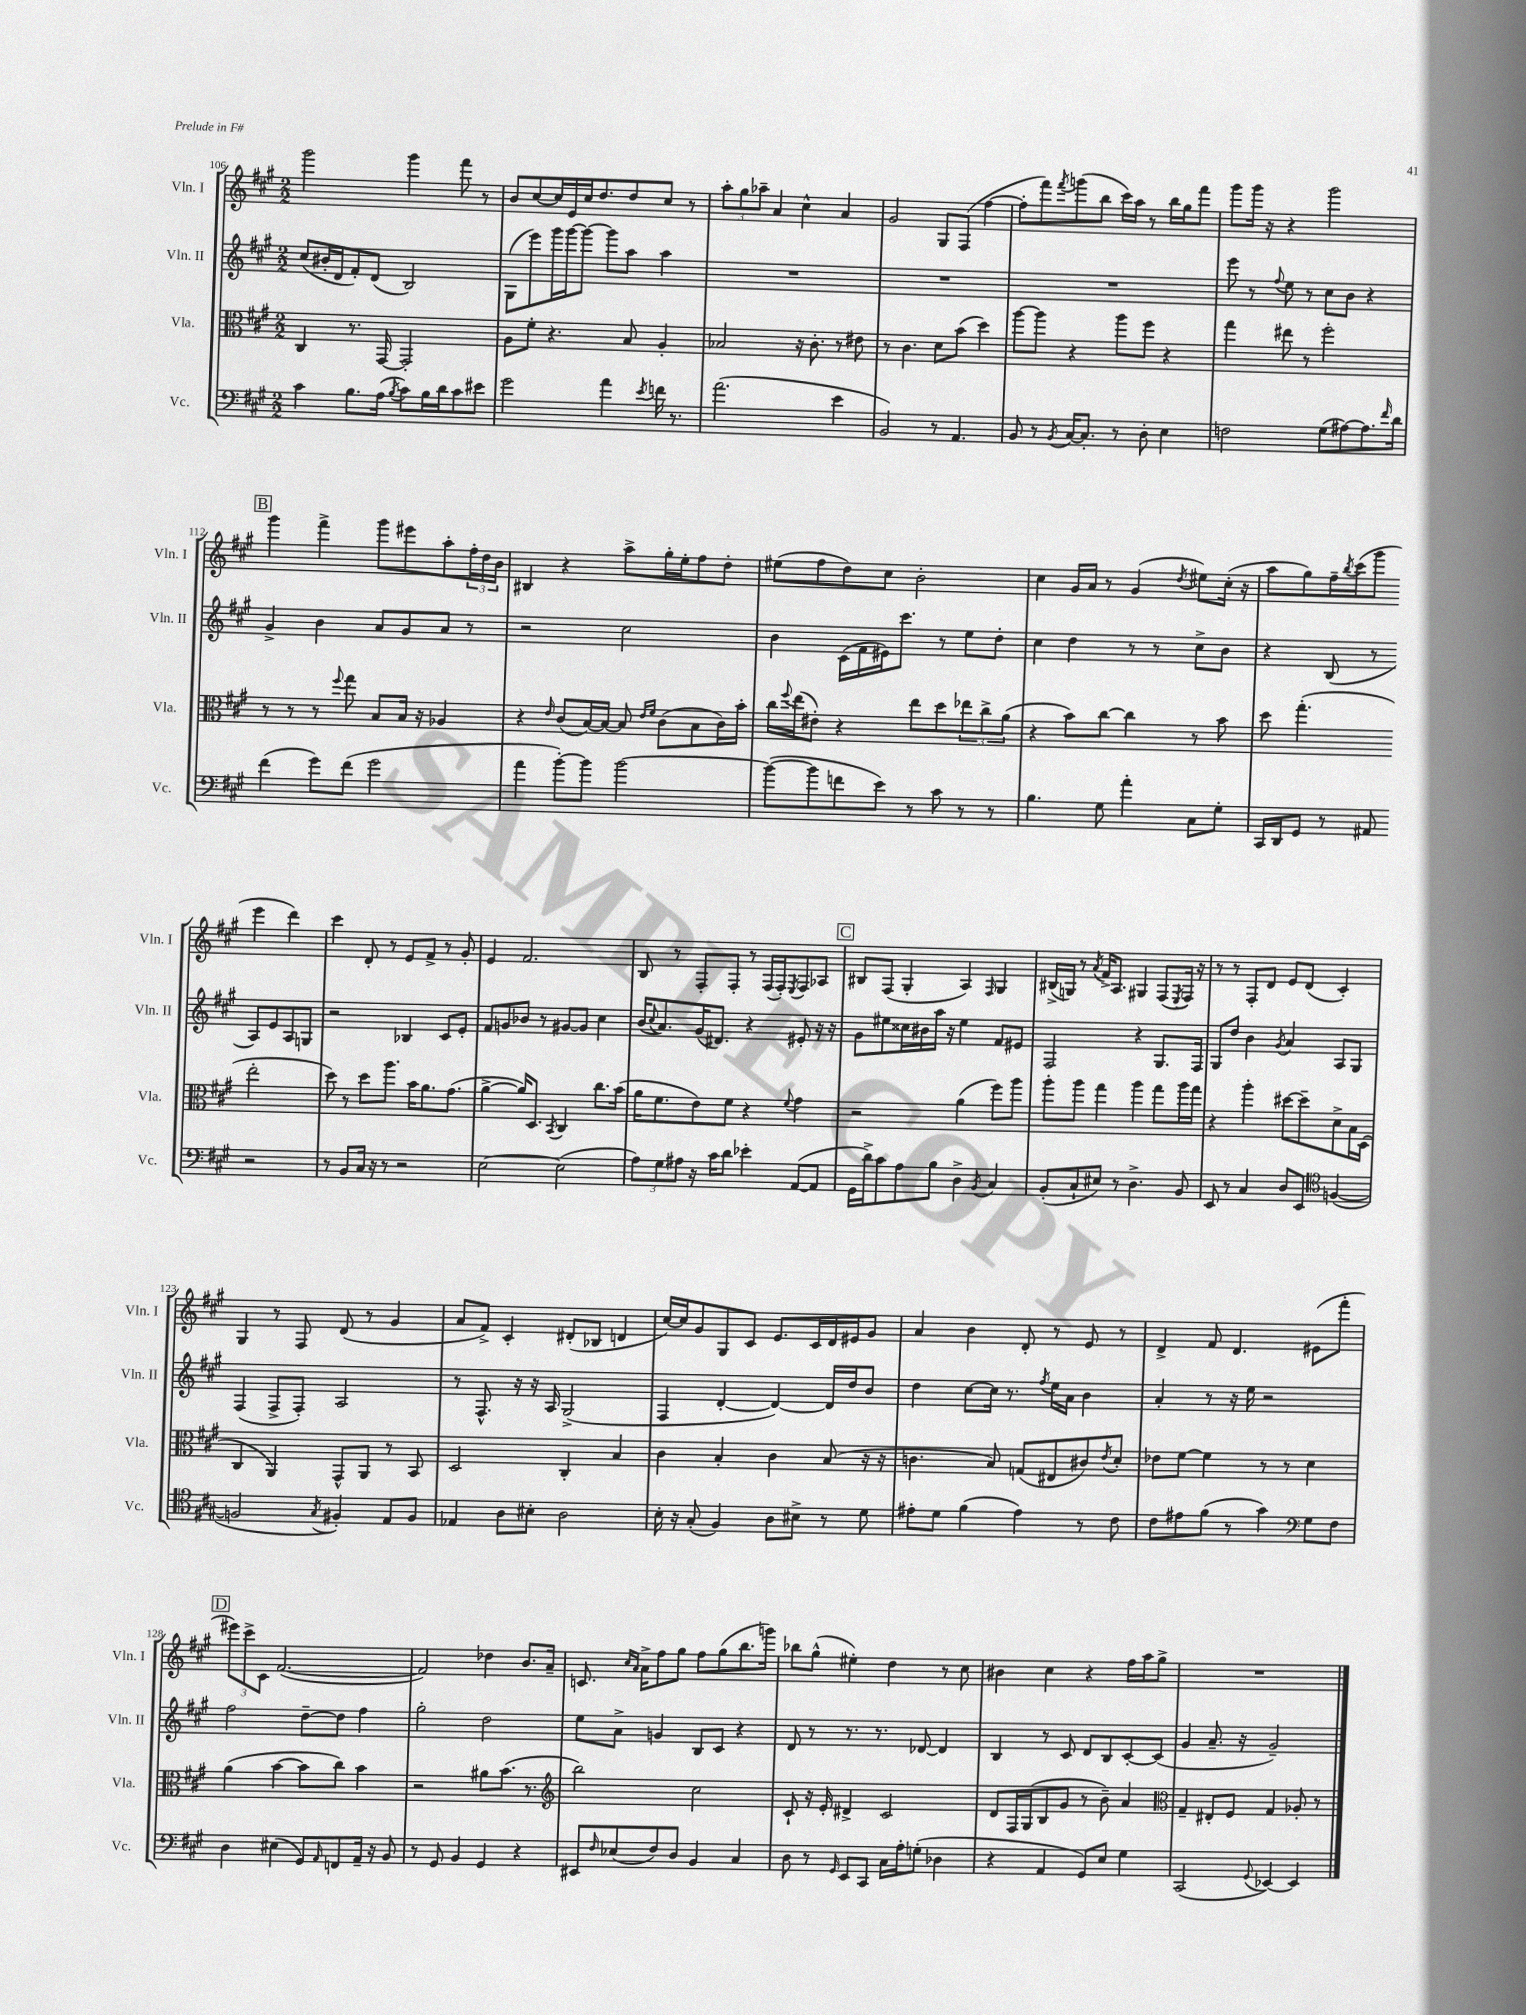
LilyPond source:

<<
\new StaffGroup <<
\new Staff = "s0" \with { instrumentName = "Vln. I" shortInstrumentName = "Vln. I" } {
    \clef treble \key a \major \numericTimeSignature \time 2/2
    gis'''2 gis'''4 fis'''8 r8 |
    b'8 cis''8~ cis''16 e'16 cis''16 d''8. d''8 cis''8 r8 |
    \tuplet 3/2 { a''8-. gis''8 aes''8-- } a'4 cis''4-^ a'4 |
    gis'2 gis8 fis8( fis''4~ |
    fis''8-. fis'''8) \acciaccatura { fis'''8 } g'''8( b''8 cis'''16) a''16 r8 b''16 gis''16 fis'''8 |
    gis'''8 gis'''16 r16 r4 gis'''2 |
    \mark \markup { \box "B" } gis'''4 fis'''4-> gis'''8 eis'''8 a''8-. \tuplet 3/2 { fis''16-. d''16 b'16 } |
    bis4 r4 a''8-> gis''16-. e''16-. fis''8 d''8-. |
    eis''8( fis''8 d''8) cis''8 b'2-. |
    cis''4 gis'16 a'16 r8 gis'4( \acciaccatura { d''8 } eis''8) cis''16-.( r16 |
    a''8 gis''8) fis''16-- \acciaccatura { b''8 } cis'''16( gis'''8 e'''4 d'''4) |
    cis'''4 d'8-. r8 e'8 fis'8-> r8 gis'8-. |
    e'4 fis'2. |
    b8 r8 fis8-. fis8-. r8 fis16( fis16-.) \acciaccatura { e8 } fis8 aes8 |
    \mark \markup { \box "C" } bis8 fis8( gis4-. a4) \grace { fis16 } gis4 |
    bis16->( g16) r8 \acciaccatura { a'8 } fis'16-> a8. gis4 fis8( \acciaccatura { e8 } fis16) r16 |
    r8 r8 fis8-. d'8 e'8 d'8( cis'4-.) |
    gis4 r8 fis8 d'8( r8 gis'4 |
    a'8 fis'8->) cis'4-. dis'8-.( bes8 d'4 |
    cis''16~) cis''16 gis'8 gis8 cis'8 e'8. cis'16 d'16 eis'16 gis'8 |
    a'4 b'4 d'8-. r8 e'8 r8 |
    d'4-> fis'8 d'4. eis'8( fis'''8-. |
    \mark \markup { \box "D" } \tuplet 3/2 { eis'''8) cis'''8-> cis'8 } fis'2.~( |
    fis'2) des''4 b'8. a'16-- |
    c'8. \grace { cis''16 a'16 } a'16-> fis''8 gis''8 fis''8 gis''8( b''8. g'''16) |
    bes''8 gis''8-^( eis''4-.) d''4 r8 cis''8 |
    bis'4 cis''4 r4 fis''16 a''16 gis''8-> |
    R1 \bar "|." |
}
\new Staff = "s1" \with { instrumentName = "Vln. II" shortInstrumentName = "Vln. II" } {
    \clef treble \key a \major \numericTimeSignature \time 2/2
    cis''8( bis'16-. d'16 fis'8-.) d'8( b2) |
    gis8( e'''8) gis'''16 gis'''16~ gis'''8~ gis'''8 a''8 a''4 |
    R1 |
    R1 |
    R1 |
    e'''8 r8 \appoggiatura { fis''8 } e''8 r8 cis''8 b'8 r4 |
    \mark \markup { \box "B" } gis'4-> b'4 a'8 gis'8 a'8 r8 |
    r2 cis''2 |
    b'4 cis'16( fis'16 eis'16) cis'''8. r8 e''8 d''8-. |
    cis''4 d''4 r8 r8 cis''8-> b'8 |
    r4 b8( r8 a8) e'8 a8 g8 |
    r2 bes4 cis'8 e'8-. |
    fis'8 g'8 bes'8 r8 gis'8~ gis'8 cis''4 |
    b'16( \appoggiatura { cis''8 } a'8.) gis'16( dis'8.) r4 eis'8-. r16 r16 |
    \mark \markup { \box "C" } gis'8 eis''8 cisis''16 bis'16 a''16 r16 eis''4 fis'8 eis'8 |
    fis2 r4 gis8. fis16 |
    gis8 d''8 b'4 \acciaccatura { gis'8 } a'4 a8 gis8 |
    fis4( fis8-> fis8-.) a2 |
    r8 fis8.-^ r16 r16 a16 gis2->( |
    fis4 d'4~-. d'4~) d'16 d''16 b'8 |
    d''4 cis''8~ cis''16 r8. \acciaccatura { fis''8 } e''16 a'16 b'4 |
    a'4-. r8 r16 e''16 r2 |
    \mark \markup { \box "D" } fis''2 d''8~-- d''8 fis''4 |
    gis''2-. d''2 |
    e''8 a'8-> g'4 b8 cis'8 r4 |
    d'8 r8 r8. r8. des'8~ des'4 |
    b4 r8 cis'8 d'8 b8 cis'8~-. cis'8( |
    gis'4 a'8.-- r16 gis'2--) \bar "|." |
}
\new Staff = "s2" \with { instrumentName = "Vla." shortInstrumentName = "Vla." } {
    \clef alto \key a \major \numericTimeSignature \time 2/2
    cis4 r8. gis,16~ gis,2-. |
    a8 fis'8-. r4. b8 a4-. |
    bes2 r16 cis'8.-. r8 eis'8 |
    r8 cis'4. d'8 b'8( d''4) |
    a''8~ a''8 r4 a''8 fis''8 r4 |
    gis''4 eis''8 r8 fis''2-. |
    \mark \markup { \box "B" } r8 r8 r8 \appoggiatura { fis''8 } gis''8 b8 b16 r16 aes4 |
    r4 \grace { e'16 } cis'8( b16~) b16~ b8 \grace { e'16 fis'16 } cis'8( b8 cis'16) b'16-. |
    cis''16 \appoggiatura { fis''8 } e''16( eis'8-.) r4 e''8 d''8 \tuplet 3/2 { ees''8 cis''8-> a'8( } |
    r4 b'8) cis''8~ cis''4 r8 b'8 |
    d''8 gis''4.-.( e''2-. |
    d''8) r8 d''8 a''8. b'16 a'8. gis'8.( |
    a'4~-> a'16) d8. \acciaccatura { b,8 } cis4 cis''8. b'16( |
    a'16 fis'8. e'8) fis'8 r4 \appoggiatura { fis'8 } gis'4 |
    \mark \markup { \box "C" } r2 a'4( fis''8) a''8 |
    a''8-. a''8 gis''4 a''4 gis''8 a''16 gis''16 |
    r4 a''4-. dis''8~ dis''8-- d'8-> b16 d16( |
    cis4 a,4) gis,8-^ a,8 r8 b,8 |
    d2 cis4-. b4 |
    cis'4 b4-. cis'4 b8( r16 r16 |
    c'4. b8) g8( eis8 cis'8) \acciaccatura { e'8 } d'8-. |
    ees'8 fis'8~ fis'4 r8 r8 d'4 |
    \mark \markup { \box "D" } a'4( b'4~ b'8 cis''8) b'4 |
    r2 ais'8 b'8.( r8. |
    \clef treble b''2) cis''2 |
    cis'8-! r16 e'16-. dis'4-> cis'2 |
    d'8 fis16 gis16( b8 gis'8 r8 b'8--) a'4 |
    \clef alto gis4-- eis8-. fis8 gis4 aes8-. r8 \bar "|." |
}
\new Staff = "s3" \with { instrumentName = "Vc." shortInstrumentName = "Vc." } {
    \clef bass \key a \major \numericTimeSignature \time 2/2
    cis'4 b8. a16( \acciaccatura { b8 } cis'8) b16 d'16 cis'8 eis'8 |
    gis'2 a'4 \acciaccatura { e'8 } f'16 r8. |
    a'2.( e'4 |
    b,2) r8 a,4. |
    b,8 r8 \acciaccatura { b,8 } cis16~ cis8.-. r8 d8-. e4 |
    f2 gis8( ais8~) ais8. \grace { fis'16 } d'16 |
    \mark \markup { \box "B" } fis'4( gis'8) fis'8( gis'2 |
    a'4 b'8~-.) b'8 b'2~ |
    b'8~( b'8 f'8 e'8) r8 cis'8 r8 r8 |
    b4. gis8 a'4-. cis8 gis8-. |
    cis,16 d,16 gis,8 r8 ais,8 r2 |
    r8 b,8 cis16 r16 r8 r2 |
    e2~ e2( |
    \tuplet 3/2 { a8) gis8 ais8 } r16 cis'16 d'8 ees'4-. a,8~( a,8 |
    \mark \markup { \box "C" } gis,16 d'16->) cis'8 a8 b8 d4-> \acciaccatura { b,8 } cis4 |
    b,8-.( cis8-! eis8) r8 d4.-> b,8 |
    e,8 r8 cis4 d8 e,8 \clef tenor f4~( |
    f2 \acciaccatura { gis8 } fis4-.) e8 fis8 |
    ees4 a8 bis8-. a2 |
    b16-. r16 gis8-.( fis4) a8 bis8-> r8 d'8 |
    eis'8-. d'8 fis'4( eis'4) r8 cis'8 |
    cis'8 eis'8 fis'8( r8 gis'4) \clef bass gis8 fis8 |
    \mark \markup { \box "D" } d4 eis4( gis,8) \grace { a,16 } f,8 a,16-- r16 b,8 |
    r8 gis,8 b,4 gis,4 r4 |
    eis,8 \grace { fis16 } ees8( fis8) d8 b,4 cis4 |
    d8 r8 \grace { gis,16 } e,8 cis,8 cis16 a16-. g8-.( des4 |
    r4 a,4 gis,8) e8 gis4 |
    cis,2( \appoggiatura { gis,8 } ees,4~) ees,4 \bar "|." |
}
>>
>>
\layout { \context { \Score currentBarNumber = #106 } }
